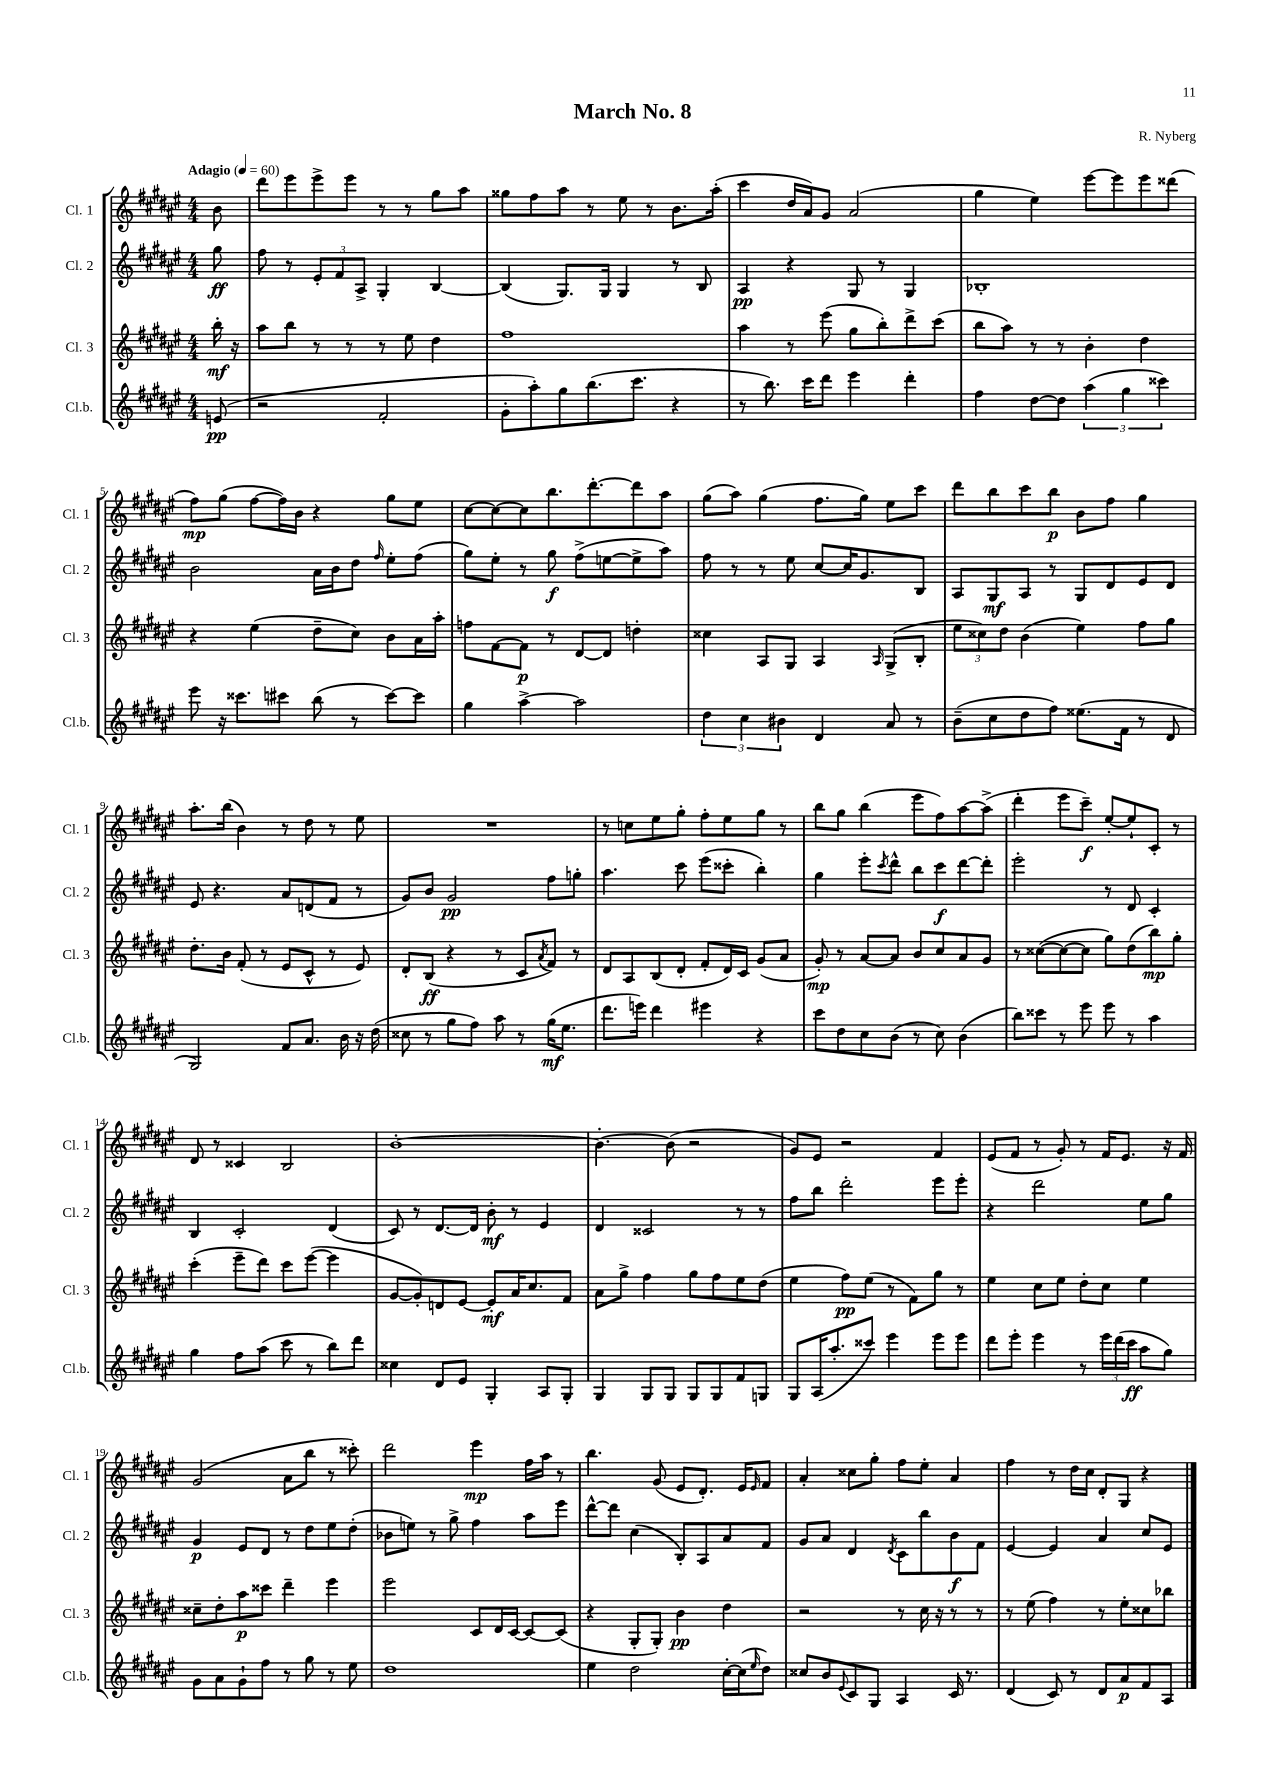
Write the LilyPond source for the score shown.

\header { title = "March No. 8" composer = "R. Nyberg" }
<<
\new StaffGroup <<
\new Staff = "s0" \with { instrumentName = "Cl. 1" shortInstrumentName = "Cl. 1" } {
    \clef treble \key fis \major \numericTimeSignature \time 4/4 \partial 8 \tempo "Adagio" 4 = 60
    b'8 |
    dis'''8 eis'''8 eis'''8-> eis'''8 r8 r8 gis''8 ais''8 |
    gisis''8 fis''8 ais''8 r8 eis''8 r8 b'8. ais''16-.( |
    cis'''4 dis''16 ais'16) gis'8 ais'2( |
    gis''4 eis''4) eis'''8~ eis'''8 eis'''8 disis'''8( |
    fis''8\mp) gis''8( fis''8~ fis''16) b'16 r4 gis''8 eis''8 |
    cis''8~ cis''8~ cis''8 b''8. dis'''8.~-. dis'''8 ais''8 |
    gis''8( ais''8) gis''4( fis''8. gis''16) eis''8 cis'''8 |
    dis'''8 b''8 cis'''8 b''8\p b'8 fis''8 gis''4 |
    ais''8.-. b''16( b'4) r8 dis''8 r8 eis''8 |
    R1 |
    r8 c''8 eis''8 gis''8-. fis''8-. eis''8 gis''8 r8 |
    b''8 gis''8 b''4( eis'''8 fis''8) ais''8~ ais''8->( |
    dis'''4-. eis'''8 cis'''8--\f) eis''8~-. eis''8-! cis'8-. r8 |
    dis'8 r8 cisis'4 b2 |
    b'1~-. |
    b'4.~-. b'8( r2 |
    gis'8) eis'8 r2 fis'4 |
    eis'8( fis'8 r8 gis'8-.) r8 fis'16 eis'8. r16 fis'16 |
    gis'2( ais'8 b''8 r8 cisis'''8-.) |
    dis'''2 eis'''4\mp fis''16 ais''16 r8 |
    b''4. gis'8( eis'8 dis'8.-.) eis'16 \grace { eis'16 } fis'8 |
    ais'4-. cisis''8 gis''8-. fis''8 eis''8-. ais'4 |
    fis''4 r8 dis''16 cis''16 dis'8-. gis8 r4 \bar "|." |
}
\new Staff = "s1" \with { instrumentName = "Cl. 2" shortInstrumentName = "Cl. 2" } {
    \clef treble \key fis \major \numericTimeSignature \time 4/4 \partial 8
    gis''8\ff |
    fis''8 r8 \tuplet 3/2 { eis'8-. fis'8 ais8-> } gis4-. b4~ |
    b4( gis8.) gis16 gis4 r8 b8 |
    ais4\pp r4 gis8 r8 gis4 |
    bes1-. |
    b'2 ais'16 b'16 dis''8 \grace { fis''16 } eis''8-. fis''8( |
    gis''8) eis''8-. r8 gis''8\f fis''8->( e''8~ e''8-> ais''8) |
    fis''8 r8 r8 eis''8 cis''8~ cis''16 gis'8. b8 |
    ais8 gis8\mf ais8 r8 gis8 dis'8 eis'8 dis'8 |
    eis'8 r4. ais'8 d'8( fis'8 r8 |
    gis'8) b'8 gis'2\pp fis''8 g''8-. |
    ais''4. cis'''8 eis'''8( cisis'''8-. b''4-.) |
    gis''4 eis'''8-. \acciaccatura { cis'''8 } dis'''8-^ b''8 cis'''8\f dis'''8~ dis'''8-. |
    eis'''2-. r8 dis'8 cis'4-. |
    b4 cis'2-. dis'4( |
    cis'8) r8 dis'8.~ dis'16 b'8-.\mf r8 eis'4 |
    dis'4 cisis'2 r8 r8 |
    fis''8 b''8 dis'''2-. eis'''8 eis'''8-. |
    r4 dis'''2 eis''8 gis''8 |
    gis'4\p eis'8 dis'8 r8 dis''8 eis''8 dis''8-.( |
    bes'8 e''8) r8 gis''8-> fis''4 ais''8 eis'''8 |
    dis'''8~-^ dis'''8 cis''4( b8-.) ais8 ais'8 fis'8 |
    gis'8 ais'8 dis'4 \acciaccatura { dis'8 } cis'8 b''8 b'8\f fis'8 |
    eis'4~ eis'4 ais'4 cis''8 eis'8 \bar "|." |
}
\new Staff = "s2" \with { instrumentName = "Cl. 3" shortInstrumentName = "Cl. 3" } {
    \clef treble \key fis \major \numericTimeSignature \time 4/4 \partial 8
    b''16-.\mf r16 |
    ais''8 b''8 r8 r8 r8 eis''8 dis''4 |
    fis''1 |
    ais''4 r8 eis'''8( gis''8 b''8-.) dis'''8-> cis'''8( |
    b''8 ais''8) r8 r8 b'4-. dis''4 |
    r4 eis''4( dis''8-- cis''8) b'8 ais'16 ais''16-. |
    f''8 fis'8~ fis'8\p r8 dis'8~ dis'8 d''4-. |
    cisis''4 ais8 gis8 ais4 \grace { ais16 } gis8->( b8-. |
    \tuplet 3/2 { eis''8 cisis''8) dis''8 } b'4( eis''4) fis''8 gis''8 |
    dis''8.-. b'16 fis'8-.( r8 eis'8 cis'8-^ r8 eis'8) |
    dis'8-. b8\ff( r4 r8 cis'8 \acciaccatura { ais'8 } fis'8) r8 |
    dis'8 ais8 b8( dis'8-. fis'8-. dis'16) cis'16 gis'8( ais'8 |
    gis'8-.\mp) r8 ais'8~ ais'8 b'8 cis''8 ais'8 gis'8 |
    r8 cisis''8~( cisis''8~ cisis''8 gis''8) dis''8( b''8\mp) gis''8-. |
    cis'''4-.( eis'''8-- dis'''8) cis'''8 eis'''8~( eis'''4 |
    gis'8~ gis'8-.) d'8 eis'8~ eis'8-.\mf ais'16 cis''8. fis'8 |
    ais'8 gis''8-> fis''4 gis''8 fis''8 eis''8 dis''8( |
    eis''4 fis''8\pp) eis''8( r8 fis'8) gis''8 r8 |
    eis''4 cis''8 eis''8 dis''8-. cis''8 eis''4 |
    cisis''8-- dis''8-. ais''8\p cisis'''8 dis'''4-- eis'''4 |
    eis'''2 cis'8 dis'16 cis'16~ cis'8~ cis'8( |
    r4 gis8-. gis8-.) b'4\pp dis''4 |
    r2 r8 cis''16 r16 r8 r8 |
    r8 eis''8( fis''4) r8 eis''8-. cisis''8 bes''8 \bar "|." |
}
\new Staff = "s3" \with { instrumentName = "Cl.b." shortInstrumentName = "Cl.b." } {
    \clef treble \key fis \major \numericTimeSignature \time 4/4 \partial 8
    e'8\pp( |
    r2 fis'2-. |
    gis'8-. ais''8-.) gis''8 b''8.( cis'''8. r4 |
    r8 b''8.) cis'''16 dis'''8 eis'''4 dis'''4-. |
    fis''4 dis''8~ dis''8 \tuplet 3/2 { ais''4( gis''4 cisis'''4) } |
    eis'''8 r16 cisis'''8. cis'''8 b''8( r8 cis'''8~) cis'''8 |
    gis''4 ais''4~-> ais''2 |
    \tuplet 3/2 { dis''4 cis''4 bis'4 } dis'4 ais'8 r8 |
    b'8--( cis''8 dis''8 fis''8) eisis''8.( fis'16 r8 dis'8 |
    gis2) fis'8 ais'8. b'16 r16 dis''16( |
    cisis''8 r8 gis''8 fis''8) ais''8 r8 gis''16\mf( eis''8. |
    dis'''8. e'''16) dis'''4 eis'''4 r4 |
    cis'''8 dis''8 cis''8 b'8( r8 cis''8) b'4( |
    b''8) cisis'''8 r8 eis'''8 eis'''8 r8 ais''4 |
    gis''4 fis''8 ais''8( cis'''8 r8 b''8) dis'''8 |
    cisis''4 dis'8 eis'8 gis4-. ais8 gis8-. |
    gis4 gis8 gis8 gis8 gis8 fis'8 g8 |
    gis8 ais16( ais''8.-. cisis'''8) eis'''4 eis'''8 eis'''8 |
    dis'''8 eis'''8-. eis'''4 r8 \tuplet 3/2 { eis'''16 dis'''16( cis'''16\ff } ais''8 gis''8) |
    gis'8 ais'8 gis'8-! fis''8 r8 gis''8 r8 eis''8 |
    dis''1 |
    eis''4 dis''2 cis''16~-. cis''16( \grace { eis''16 } dis''8) |
    cisis''8 b'8 \appoggiatura { eis'8 } cis'8 gis8 ais4 cis'16 r8. |
    dis'4( cis'8) r8 dis'8 ais'8\p fis'8 ais8 \bar "|." |
}
>>
>>
